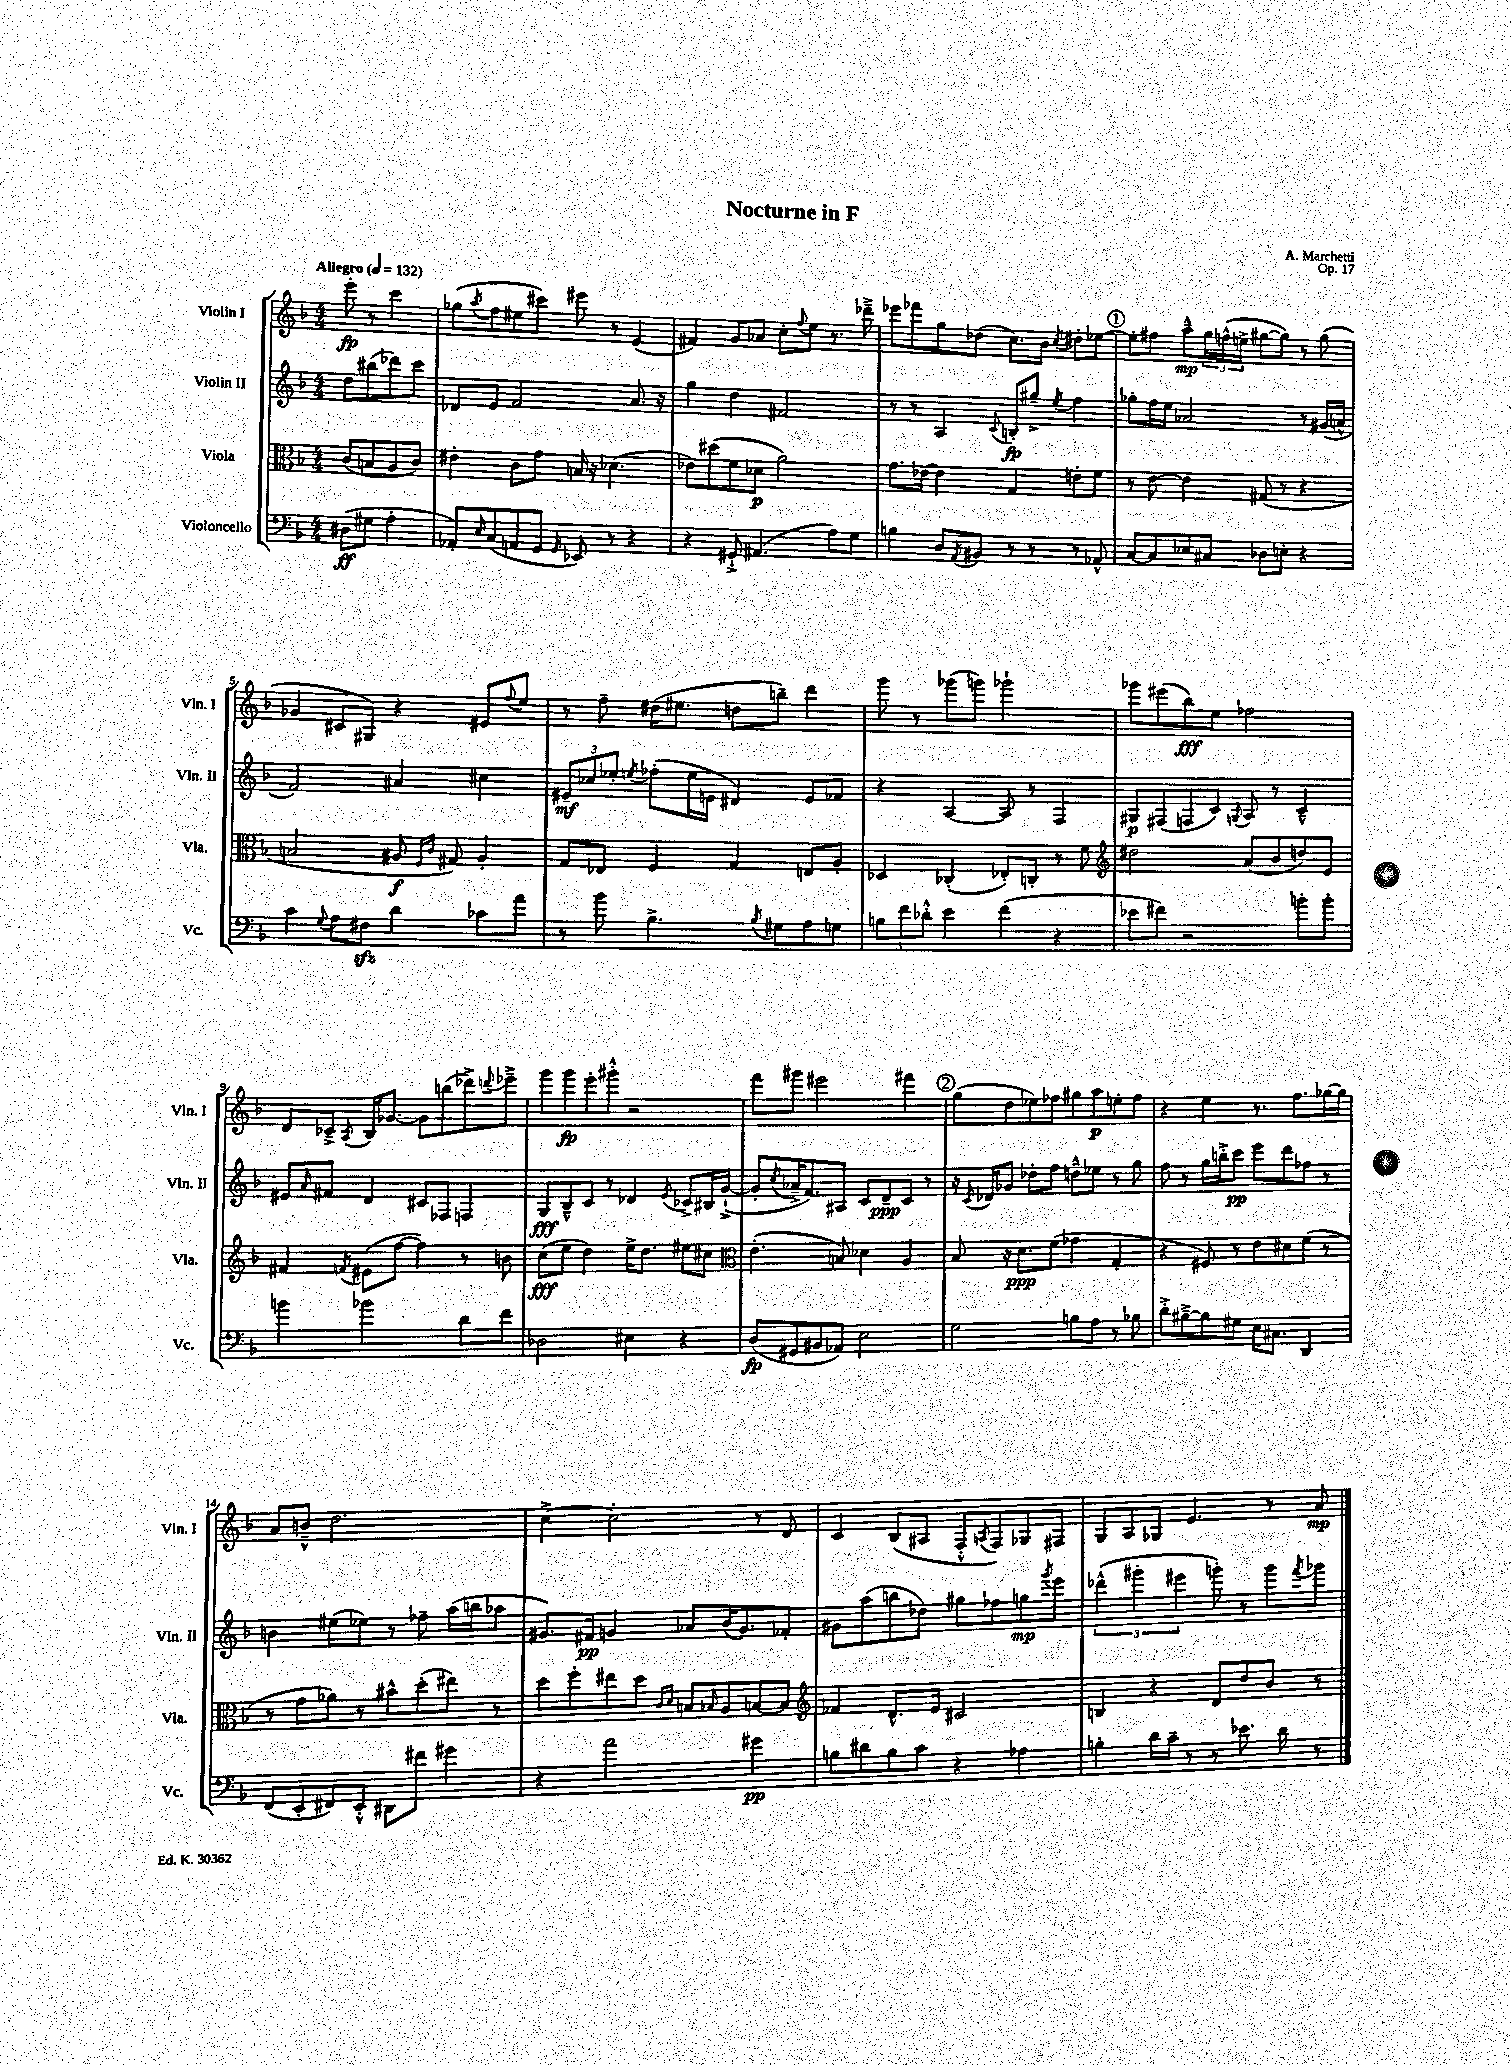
\header { title = "Nocturne in F" composer = "A. Marchetti" opus = "Op. 17" }
<<
\new StaffGroup <<
\new Staff = "s0" \with { instrumentName = "Violin I" shortInstrumentName = "Vln. I" } {
    \clef treble \key f \major \numericTimeSignature \time 4/4 \partial 2 \tempo "Allegro" 4 = 132
    e'''8-.\fp r8 c'''4 |
    ges''8( \acciaccatura { a''8 } f''8 eis''8 cis'''8) eis'''8 r8 e'4( |
    fis'4) g'8 aes'8 c''8-. \appoggiatura { f''8 } e''8 r8. des'''16---> |
    ees'''8 fes'''8 g''8 des''8( c''8.) bes'16 \acciaccatura { c''8 } dis''8-. ees''8~ |
    \mark \markup { \circle "1" } ees''8-. fis''8 a''8---^\mp \tuplet 3/2 { g''16 f''16-^( e''16-> } gis''8~ gis''8) r8 gis''8( |
    ges'4 cis'8 gis8) r4 eis'8 \appoggiatura { f''8 } e''8 |
    r8 f''8-- dis''16( eis''8. d''8 b''8--) d'''4 |
    g'''8 r8 ges'''8( g'''8) ges'''2-! |
    ges'''8 eis'''8( bes''8\fff) e''8 fes''2 |
    d'8 ces'8---> \acciaccatura { a8 } bes16 ges'8.~ ges'8 b''8( des'''8->) \appoggiatura { d'''8 } ees'''8---> |
    g'''8 g'''8\fp e'''8-. gis'''8-.-^ r2 |
    f'''8 gis'''8 eis'''2 fis'''4 |
    \mark \markup { \circle "2" } g''8( d''8 ees''8) fes''8 gis''8 a''8\p e''8-. fes''8 |
    r4 e''4 r8. f''8. ges''16~ ges''16 |
    a'8 b'8---^ d''2. |
    c''4~-> c''2-. r8 d'8 |
    c'4 bes8( ais8 f8-.-^ \acciaccatura { a8 } f8) ges8 fis8 |
    g8 a8 ges8 e'4. r8 a'8\mp \bar "|." |
}
\new Staff = "s1" \with { instrumentName = "Violin II" shortInstrumentName = "Vln. II" } {
    \clef treble \key f \major \numericTimeSignature \time 4/4 \partial 2
    d''8 bis''8( des'''8) c'''8 |
    des'8 e'8 f'2 a'8. r16 |
    g''4 d''4 fis'2 |
    r8 r8 a4 \appoggiatura { c'8 } b8-.\fp gis''8---> \acciaccatura { e''8 } f''4 |
    \mark \markup { \circle "1" } ges''8-. f''16 e''16 aes'2 r8 gis'16( a'16-^ |
    f'2) ais'4 cis''4 |
    \tuplet 3/2 { eis'8--\mf ces''8 ees''8-. } \acciaccatura { e''8 } fes''8-.( e''16 e'16 dis'4) e'8 fes'8 |
    r4 a4~ a8 r8 f4 |
    gis8\p fis8( f8 c'8) \appoggiatura { g8 } a8 r8 c'4---^ |
    eis'8 \grace { a'16 } fis'8 d'4 cis'8 fes8 f4 |
    g8\fff bes8---^ c'8 r8 des'4 \acciaccatura { e'8 } ces'8-> bis16 g'16~-!->( |
    g'8-. \acciaccatura { c''8 } aes'16---> f'8.) ais8 c'8 d'8--\ppp c'8 r8 |
    \mark \markup { \circle "2" } r16 \acciaccatura { c'8 } des'16 ges'8 des''8-. f''8 d''8---^ ees''8 r8 g''8 |
    f''8 r8 g''16 b''16-.-> c'''8\pp e'''8 d'''8 fes''8 r8 |
    b'4 eis''8( ees''8) r8 fes''8-- a''16( b''16 aes''8 |
    gis'8.) fis'16\pp g'4 aes'8 bes'16( g'8.) fes'8-. |
    gis'8 a''8( b''8 des''8) gis''8 fes''8 g''8\mp \acciaccatura { g'''8 } e'''8 |
    \tuplet 3/2 { des'''4-^( gis'''4-. eis'''4 } g'''8-.) r8 g'''8 \acciaccatura { f'''8 } ges'''8 \bar "|." |
}
\new Staff = "s2" \with { instrumentName = "Viola" shortInstrumentName = "Vla." } {
    \clef alto \key f \major \numericTimeSignature \time 4/4 \partial 2
    c'8( b8 a8 c'8) |
    eis'4-. c'8 g'8 b16 r16 des'4.( |
    ees'8) dis''8( f'8 des'8\p a'2) |
    g'8. ees'16~ ees'4 g4 e'8-. f'8 |
    \mark \markup { \circle "1" } r8 e'8~ e'4 gis8( r8 r4 |
    b2 ais8\f \grace { f16 c'16 } gis8) ais4-. |
    g8 ees8 f4 g4 e8 a8-. |
    des4 ces4-.( ees8-.) c8-. r8 f'8 |
    \clef treble dis''2 a'8( bes'8 d''8) e'8 |
    fis'4 \acciaccatura { f'8 } eis'8( f''8~ f''4) r8 b'8 |
    c''8\fff( e''8 d''4) e''16-> d''8. eis''8 cis''8 |
    \clef alto e'4.-.( b8) des'4 a4 |
    \mark \markup { \circle "2" } bes8 r16 d'8.\ppp f'8( ges'4 g4-. |
    r4 fis8) r8 e'8 dis'8 f'8( r8 |
    r8 g'8 aes'8) r8 bis'8-^ d''8-.( eis''8) r8 |
    d''8 f''8-. eis''8 d''8 \grace { c'16 d'16 } b8 \grace { bes16 } a8 b8~ b8 |
    \clef treble fes'4 d'8.-^ e'16 cis'2 |
    b4 r4 d'8 d''8 bes'8 r8 \bar "|." |
}
\new Staff = "s3" \with { instrumentName = "Violoncello" shortInstrumentName = "Vc." } {
    \clef bass \key f \major \numericTimeSignature \time 4/4 \partial 2
    dis8\ff( gis8 a4-. |
    aes,8-.) \grace { e16 } c8( a,8 g,8 \grace { g,16 } ees,8) r8 r4 |
    r4 gis,8-!-> ais,4.( a8) g8 |
    b4 d8 \acciaccatura { a,8 } bis,8 r8 r8 r8 aes,8-^ |
    \mark \markup { \circle "1" } c8~ c8 ees8 cis8 des8 e8-. r4 |
    c'4 \appoggiatura { g8 } a8 fis8\sfz d'4 ces'8 a'8 |
    r8 bes'8 bes4.-> \acciaccatura { bes8 } gis8 a8 g8 |
    \tuplet 3/2 { b8 f'8 des'8-.-^ } e'4 f'4( r4 |
    ees'8 fis'8) r2 b'8-. b'8-. |
    b'4 bes'2 d'8 f'8 |
    des2 eis4 r4 |
    d8\fp( gis,8 bis,8 aes,8) e2 |
    \mark \markup { \circle "2" } g2 b8 a8 r8 bes8 |
    d'8-.-> bis8~---> bis8 gis8 e16 cis8. d,4 |
    f,8( e,8-. fis,8) e,8-.-^ dis,8 fis'8 gis'4 |
    r4 a'2 gis'4\pp |
    b8 dis'8 b8 c'8 r4 aes4 |
    b4-. d'16 c'16-- r8 r8 ees'8. d'16 r8 \bar "|." |
}
>>
>>
